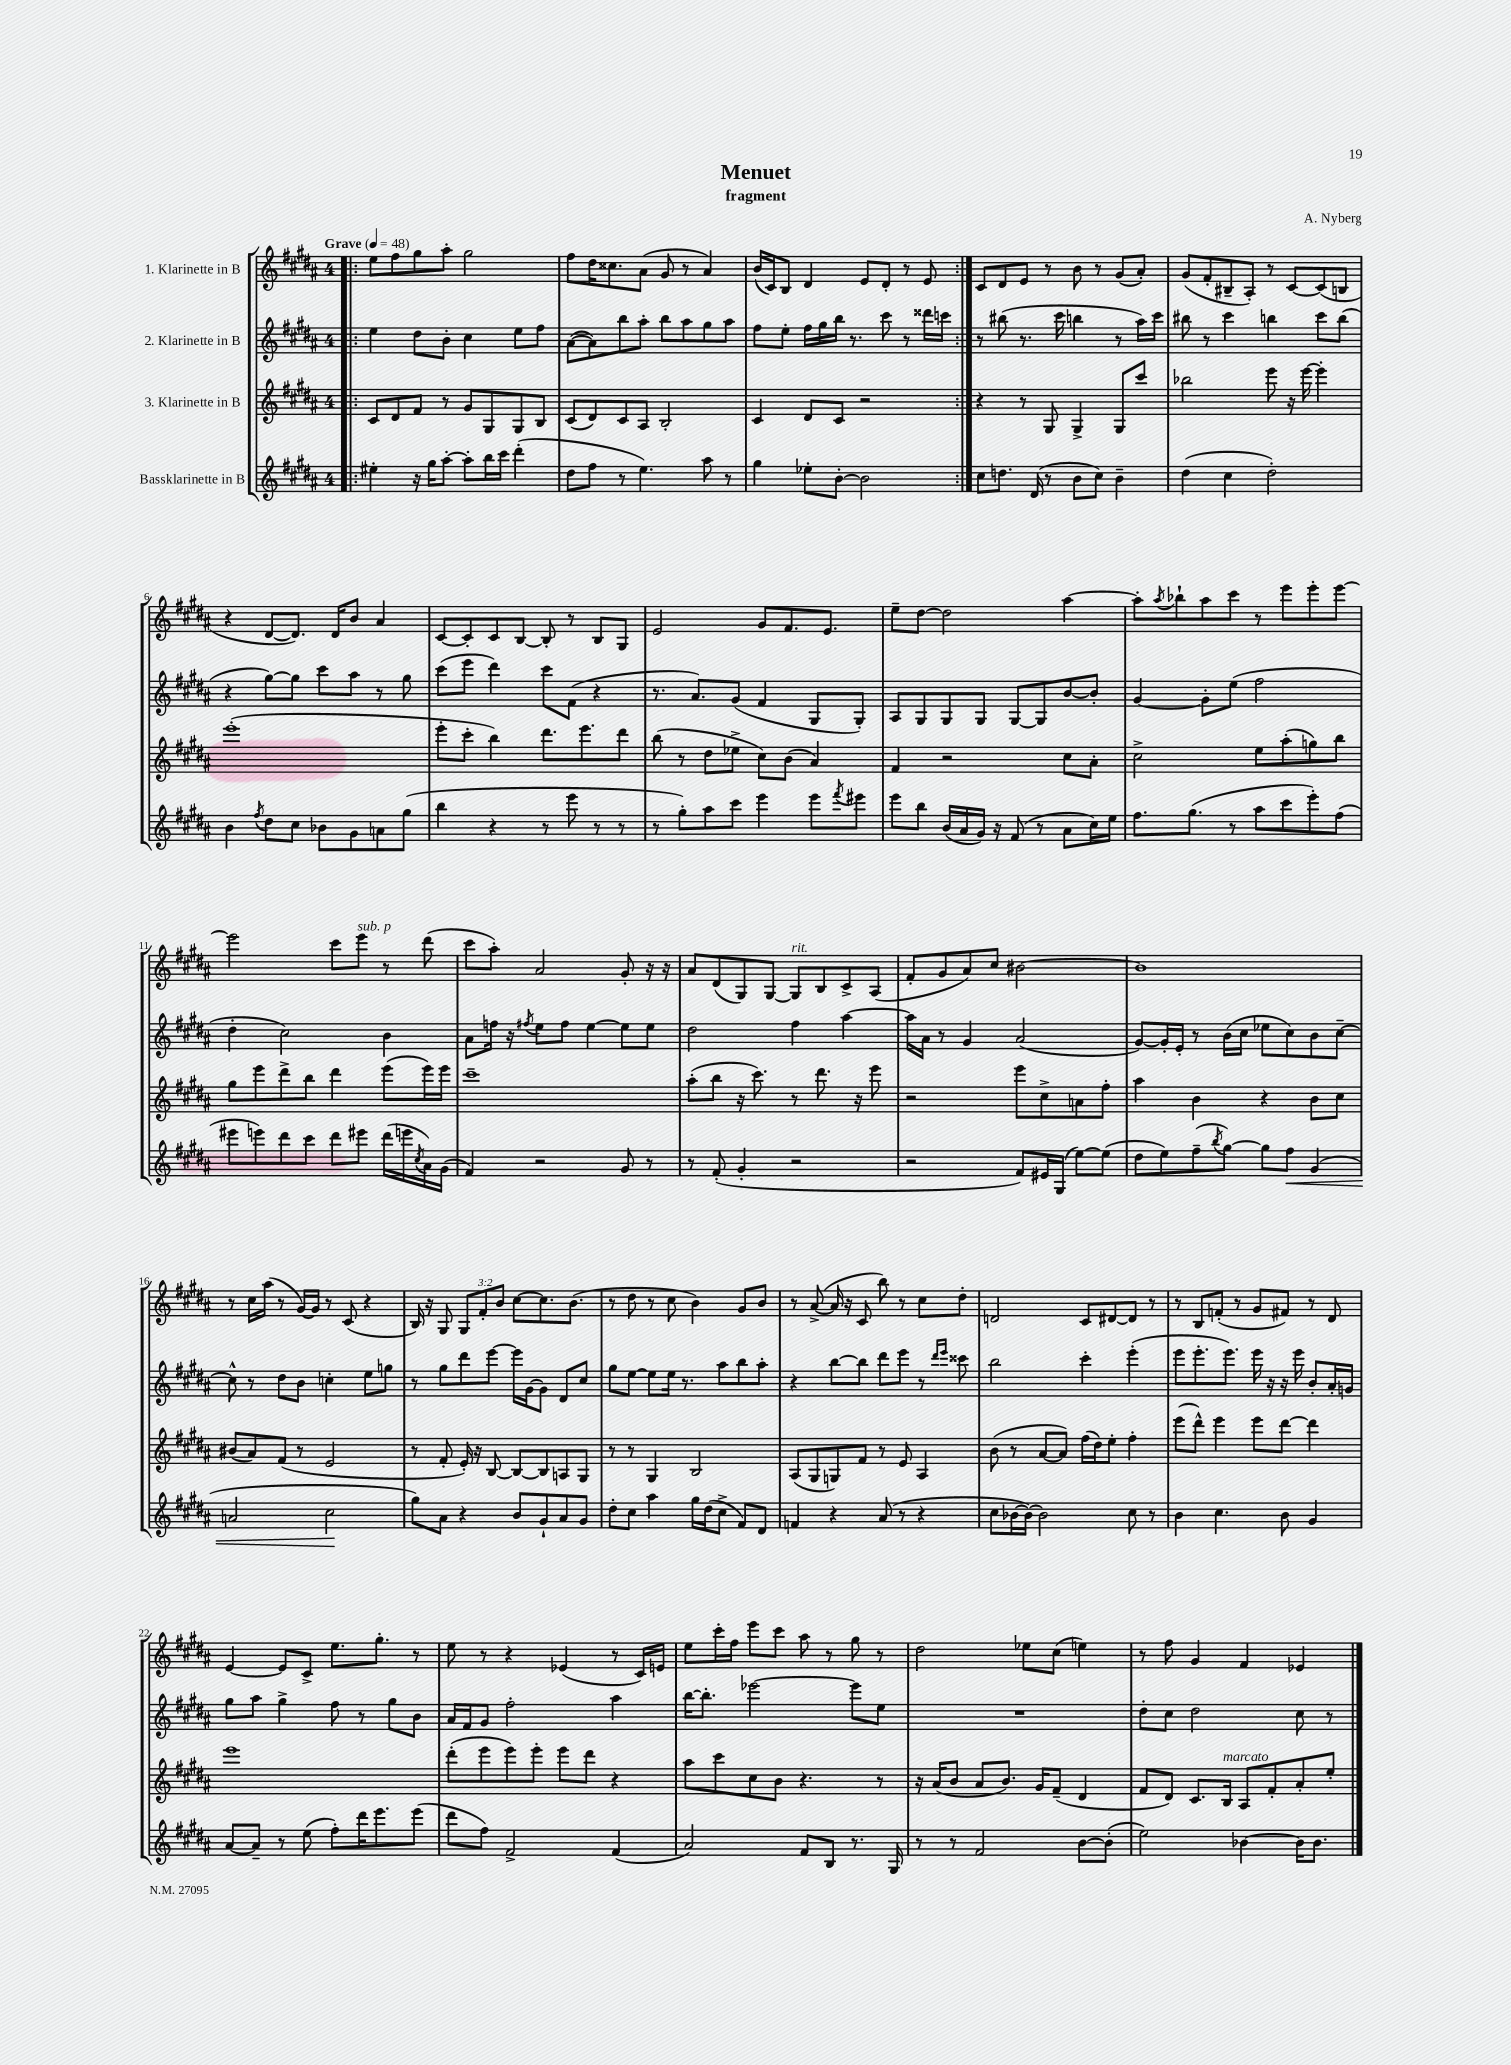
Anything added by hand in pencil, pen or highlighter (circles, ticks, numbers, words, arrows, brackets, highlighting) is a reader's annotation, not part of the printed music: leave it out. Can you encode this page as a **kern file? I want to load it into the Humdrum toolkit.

**kern	**dynam	**kern	**kern	**kern
*part4	*part4	*part3	*part2	*part1
*staff4	*staff4	*staff3	*staff2	*staff1
*I"Bassklarinette in B	*	*I"3. Klarinette in B	*I"2. Klarinette in B	*I"1. Klarinette in B
*clefG2	*	*clefG2	*clefG2	*clefG2
*k[f#c#g#d#a#]	*	*k[f#c#g#d#a#]	*k[f#c#g#d#a#]	*k[f#c#g#d#a#]
*M4/4	*	*M4/4	*M4/4	*M4/4
*MM48	*	*MM48	*MM48	*MM48
=1!|:	=1!|:	=1!|:	=1!|:	=1!|:
!	!	!	!	!LO:TX:a:B:t=Grave
4ee#X'\	.	8c#/L	4ee\	8ee\L
.	.	8d#/	.	8ff#\
16r	.	8f#/J	8dd#\L	8gg#\
16gg#\KL	.	.	.	.
[8aa#'\J	.	8r	8b'\J	8aa#'\J
8aa#'\L]	.	8g#/L	4cc#\	2gg#\
16bb\L	.	8G#/	.	.
16ccc#\JJ	.	.	.	.
(4ddd#'\	.	8G#/	8ee\L	.
.	.	8B/J	8ff#\J	.
=2	=2	=2	=2	=2
8dd#\L	.	(8c#/L	([8a#\L	8ff#\L
8ff#\J	.	8d#/)	8a#\])	16dd#\K
.	.	.	.	8.cc##X\
8r	.	8c#/	8bb\	.
4.ee\)	.	8A#/J	8aa#'\J	(8a#\J
.	.	2B'/	8bb\L	8g#/
.	.	.	8aa#\	8r
8aa#\	.	.	8gg#\	4a#/)
8r	.	.	8aa#\J	.
=3	=3	=3	=3	=3
4gg#\	.	4c#/	8ff#\L	(16b/LL
.	.	.	.	16c#/J)
.	.	.	8ee'\J	8B/J
8ee-X'\L	.	8d#/L	16ff#\LL	4d#/
.	.	.	16gg#\	.
[8b'\J	.	8c#/J	16bb\JJ	.
.	.	.	8.r	.
2b\]	.	2r	.	8e/L
.	.	.	8ccc#\	8d#'/J
.	.	.	8r	8r
.	.	.	16ddd##X\LL	8e/
.	.	.	16cccn\JJ	.
=4:|!	=4:|!	=4:|!	=4:|!	=4:|!
8cc#\L	.	4r	8r	8c#/L
8.ddn\J	.	.	(8bb#X\	8d#/
.	.	8r	8.r	8e/J
(16d#/	.	.	.	.
8r	.	8G#/	.	8r
.	.	.	16ccc#\	.
8b\L	.	4G#^/	4bbn\	8b\
8cc#\J)	.	.	.	8r
4b~\	.	8G#/L	8r	(8g#/L
.	.	8ccc#/J	16aa#\LL)	8a#'/J)
.	.	.	16ccc#\JJ	.
=5	=5	=5	=5	=5
(4dd#\	.	2bb-X\	8bb#X\	(8g#/L
.	.	.	8r	8f#'/
4cc#\	.	.	4ccc#\	8B#X~/
.	.	.	.	8A#'/J)
2dd#'\)	.	8eee\	4bbn\	8r
.	.	16r	.	[8c#/L
.	.	[16eee\	.	.
.	.	4eee'\]	8ccc#\L	(8c#/]
.	.	.	(8bb\J	8Bn/J
!!LO:LB:g=z
=6	=6	=6	=6	=6
4b\	.	(1eee'	4r	4r
8qff#/	.	.	.	.
8dd#\L	.	.	[8gg#\L)	[8d#/L
8cc#\J	.	.	8gg#\J]	8.d#/J])
8b-X\L	.	.	8ccc#\L	.
.	.	.	.	16d#/KL
8g#\	.	.	8aa#\J	8b/J
8an\	.	.	8r	4a#/
(8gg#\J	.	.	8gg#\	.
=7	=7	=7	=7	=7
4bb\	.	8eee'\L	(8ccc#\L	[8c#/L
.	.	8ccc#'\J	8eee\J	8c#'/]
4r	.	4bb\)	4ddd#\)	8c#/
.	.	.	.	[8B/J
8r	.	8.ddd#\L	8ccc#\L	8B'/]
8eee\	.	.	(8f#\J	8r
.	.	8.eee\	.	.
8r	.	.	4r	8B/L
8r	.	8ddd#\J	.	8G#/J
=8	=8	=8	=8	=8
8r	.	(8bb\	8.r	2e/
8gg#'\L)	.	8r	.	.
.	.	.	8.a#/L)	.
8aa#\	.	8dd#\L	.	.
8ccc#\J	.	8ee-X^\J	(8g#/J	.
4eee\	.	8cc#\L)	4f#/	8g#/L
.	.	(8b\J	.	8.f#/
8eee\L	.	4a#/)	8G#/L	.
.	.	.	.	8.e/J
8qfff#/	.	.	.	.
8eee#X\J	.	.	8G#'/J)	.
=9	=9	=9	=9	=9
8eee\L	.	4f#/	8A#/L	8ee~\L
8bb\J	.	.	8G#/	[8dd#\J
(16b/LL	.	2r	8G#/	2dd#\]
16a#/	.	.	.	.
16g#/JJ)	.	.	8G#/J	.
16r	.	.	.	.
(8f#/	.	.	[8G#/L	.
8r	.	.	8G#/]	.
8a#\L	.	8cc#\L	[8b/	[4aa#\
16cc#\L)	.	8a#'\J	8b'/J]	.
16ee\JJ	.	.	.	.
=10	=10	=10	=10	=10
8.ff#\L	.	2cc#^\	[4g#/	8aa#'\L]
.	.	.	.	8qaa#/
.	.	.	.	8bb-X`\
(8.gg#\J	.	.	.	.
.	.	.	8g#'\L]	8aa#\
8r	.	.	(8ee\J	8ccc#\J
8aa#\L	.	8ee\L	2ff#\	8r
8ccc#\	.	(8aa#'\	.	8eee\L
8eee'\)	.	8ggn\)	.	8eee'\
(8ff#\J	.	8bb\J	.	[8eee\J
!!LO:LB:g=z
=11	=11	=11	=11	=11
8eee#X\L	.	8gg#\L	4dd#'\	2eee\]
8eeen\)	.	8eee\	.	.
8ddd#\	.	8ddd#^\	2cc#\)	.
8ccc#\J	.	8bb\J	.	.
8ddd#\L	.	4ddd#\	.	8ccc#\L
!	!	!	!	!LO:TX:a:i:t=sub. p
8eee#X\J	.	.	.	8eee\J
(16ddd#\LL	.	(8eee\L	4b\	8r
16eeen\	.	.	.	.
8qcc#/	.	.	.	.
16a#\)	.	16eee\L)	.	(8ddd#\
(16g#\JJ	.	16eee\JJ	.	.
=12	=12	=12	=12	=12
4f#/)	.	1ccc#~	8a#\L	8ccc#\L
.	.	.	16ffn\Jk	8aa#'\J)
.	.	.	16r	.
.	.	.	8qff#X/	.
2r	.	.	8ee\L	2a#/
.	.	.	8ff#\J	.
.	.	.	[4ee\	.
8g#/	.	.	8ee\L]	8g#'/
8r	.	.	8ee\J	16r
.	.	.	.	16r
=13	=13	=13	=13	=13
8r	.	(8aa#'\L	2dd#\	8a#/L
(8f#'/	.	8bb\J	.	(8d#/
4g#'/	.	16r	.	8G#/)
.	.	8.ccc#\)	.	.
.	.	.	.	[8G#/J
!	!	!	!	!LO:TX:a:i:t=rit.
2r	.	8r	4ff#\	8G#/L]
.	.	8.ddd#\	.	8B/
.	.	.	[4aa#\	8c#^/
.	.	16r	.	.
.	.	8eee\	.	(8A#/J
=14	=14	=14	=14	=14
2r	.	2r	16aa#\LL]	8f#'/L
.	.	.	16a#\JJ	.
.	.	.	8r	8g#/
.	.	.	4g#/	8a#/)
.	.	.	.	8cc#/J
8f#/L)	.	8eee\L	(2a#/	[2b#X\
16e#X/L	.	8cc#^\	.	.
(16G#/JJ	.	.	.	.
[8ee\L)	.	8an\	.	.
(8ee\J]	.	8ff#'\J	.	.
=15	=15	=15	=15	=15
8dd#\L	.	4aa#\	[8g#/L)	1b#]
8ee\)	.	.	16g#'/L]	.
.	.	.	16e'/JJ	.
(8ff#~\	.	4b\	8r	.
8qbb/	.	.	.	.
[8gg#\J)	.	.	(16b\LL	.
.	.	.	16cc#\JJ	.
8gg#\L]	.	4r	8ee-X\L	.
!	!LO:HP:b	!	!	!
8ff#\J	<	.	8cc#\)	.
(4g#/	.	8b\L	8b\	.
.	.	8cc#\J	[8cc#~\J	.
!!LO:LB:g=z
=16	=16	=16	=16	=16
2an/	.	(8b#X/L	8cc#^^\]	8r
.	.	8a#/)	8r	16cc#\LL
.	.	.	.	(16aa#\JJ
.	.	(8f#/J	8dd#\L	8r
.	.	8r	8b\J	[16g#/LL)
.	.	.	.	16g#/JJ]
2cc#\	.	2e/	4ccn'\	8r
.	.	.	.	(8c#/
.	.	.	8ee\L	4r
.	.	.	8ggn\J	.
.	[	.	.	.
=17	=17	=17	=17	=17
8gg#\L)	.	8r	8r	16B/)
.	.	.	.	16r
8a#\J	.	8f#'/	8gg#\L	8G#/
4r	.	16e'/)	8ddd#\	12G#/L
.	.	16r	.	.
.	.	.	.	12f#'/
.	.	[8B/	[8eee\J	.
.	.	.	.	12b/J
8b/L	.	8B/L_	16eee\LL]	[8cc#\L
.	.	.	[16g#\J	.
8g#`/	.	8B/]	8g#\J]	8.cc#\]
8a#/	.	8An/	8d#/L	.
.	.	.	.	(8.b\J
8g#/J	.	8G#/J	8cc#/J	.
=18	=18	=18	=18	=18
8dd#'\L	.	8r	8gg#\L	8r
8cc#\J	.	8r	[8ee\J	8dd#\
4aa#\	.	4G#/	8ee\L]	8r
.	.	.	16ee\Jk	8cc#\
.	.	.	8.r	.
16gg#\LL	.	2B/	.	4b\)
(16dd#\J	.	.	.	.
8cc#^\J	.	.	8aa#\L	.
8f#/L)	.	.	8bb\	8g#/L
8d#/J	.	.	8aa#'\J	8b/J
=19	=19	=19	=19	=19
4fn/	.	(8A#/L	4r	8r
.	.	8G#/	.	([8a#^/
4r	.	8Gn/)	[8bb\L	16a#/]
.	.	.	.	16r
.	.	8f#/J	8bb\J]	8c#/
(8a#/	.	8r	8ddd#\L	8bb\)
8r	.	8e/	8eee\J	8r
4r	.	4A#/	8r	8cc#\L
.	.	.	16qqddd#/LL	.
.	.	.	16qqeee/JJ	.
.	.	.	8ccc##X\	8dd#'\J
=20	=20	=20	=20	=20
8cc#\L	.	(8b\	2bb\	2dn/
[16b-X\L	.	8r	.	.
16b-\JJ_)	.	.	.	.
2b-\]	.	[8a#/L	.	.
.	.	8a#/J])	.	.
.	.	(16ff#\LL	4ccc#'\	8c#/L
.	.	16dd#\J)	.	.
.	.	8ee'\J	.	[8d#X/
8cc#\	.	4ff#'\	(4eee'\	8d#/J]
8r	.	.	.	8r
=21	=21	=21	=21	=21
4b\	.	(8eee\L	8eee\L	8r
.	.	8ddd#^^\J)	8.eee'\	8B/L
4.cc#\	.	4eee\	.	(8fn'/J
.	.	.	8.eee\J)	.
.	.	.	.	8r
.	.	8eee\L	16eee\	8g#/L
.	.	.	16r	.
8b\	.	[8ddd#\J	16r	8f#X/J)
.	.	.	16eee\	.
4g#/	.	4ddd#\]	8b'/L	8r
.	.	.	16a#'/L	8d#/
.	.	.	16gn/JJ	.
!!LO:LB:g=z
=22	=22	=22	=22	=22
[8a#/L	.	1eee	8gg#\L	[4e/
8a#~/J]	.	.	8aa#\J	.
8r	.	.	4gg#^\	8e/L]
(8ee\	.	.	.	8c#^/J
8ff#'\L)	.	.	8ff#\	8.ee\L
16ddd#\K	.	.	8r	.
8.eee\	.	.	.	8.gg#'\J
.	.	.	8gg#\L	.
(8eee\J	.	.	8b\J	8r
=23	=23	=23	=23	=23
8ddd#\L	.	(8ddd#'\L	16a#/LL	8ee\
.	.	.	16f#/J	.
8ff#\J)	.	8eee\	8g#/J	8r
2f#^/	.	8eee\)	2ff#'\	4r
.	.	8eee'\J	.	.
.	.	8eee\L	.	(4e-X/
.	.	8ddd#\J	.	.
(4f#/	.	4r	4aa#\	8r
.	.	.	.	16c#/LL)
.	.	.	.	16en/JJ
=24	=24	=24	=24	=24
2a#/)	.	8aa#\L	[16bb\KL	8ee\L
.	.	.	8.bb'\J]	.
.	.	8ccc#\	.	16ccc#'\L
.	.	.	.	16ff#\JJ
.	.	8cc#\	[2eee-X\	8eee\L
.	.	8b\J	.	8ccc#\J
8f#/L	.	4.r	.	8aa#\
8B/J	.	.	.	8r
8.r	.	.	8eee-\L]	8gg#\
.	.	8r	8ee\J	8r
16G#/	.	.	.	.
=25	=25	=25	=25	=25
8r	.	16r	1r	2dd#\
.	.	(16a#/KL	.	.
8r	.	8b/J	.	.
2f#/	.	8a#/L	.	.
.	.	8.b/J)	.	.
.	.	.	.	8ee-X\L
.	.	16g#/KL	.	.
.	.	(8f#~/J	.	(8cc#\J
[8b\L	.	4d#/	.	4een\)
(8b'\J]	.	.	.	.
=26	=26	=26	=26	=26
2ee\)	.	8f#/L	8dd#'\L	8r
.	.	8d#/J)	8cc#\J	8ff#\
.	.	8.c#/L	2dd#\	4g#/
!	!	!LO:TX:a:i:t=marcato	!	!
.	.	16B/Jk	.	.
[4b-X\	.	8A#/L	.	4f#/
.	.	8f#'/	.	.
16b-\KL]	.	8a#'/	8cc#\	4e-X/
8.b-\J	.	.	.	.
.	.	8ee'/J	8r	.
==	==	==	==	==
*-	*-	*-	*-	*-
